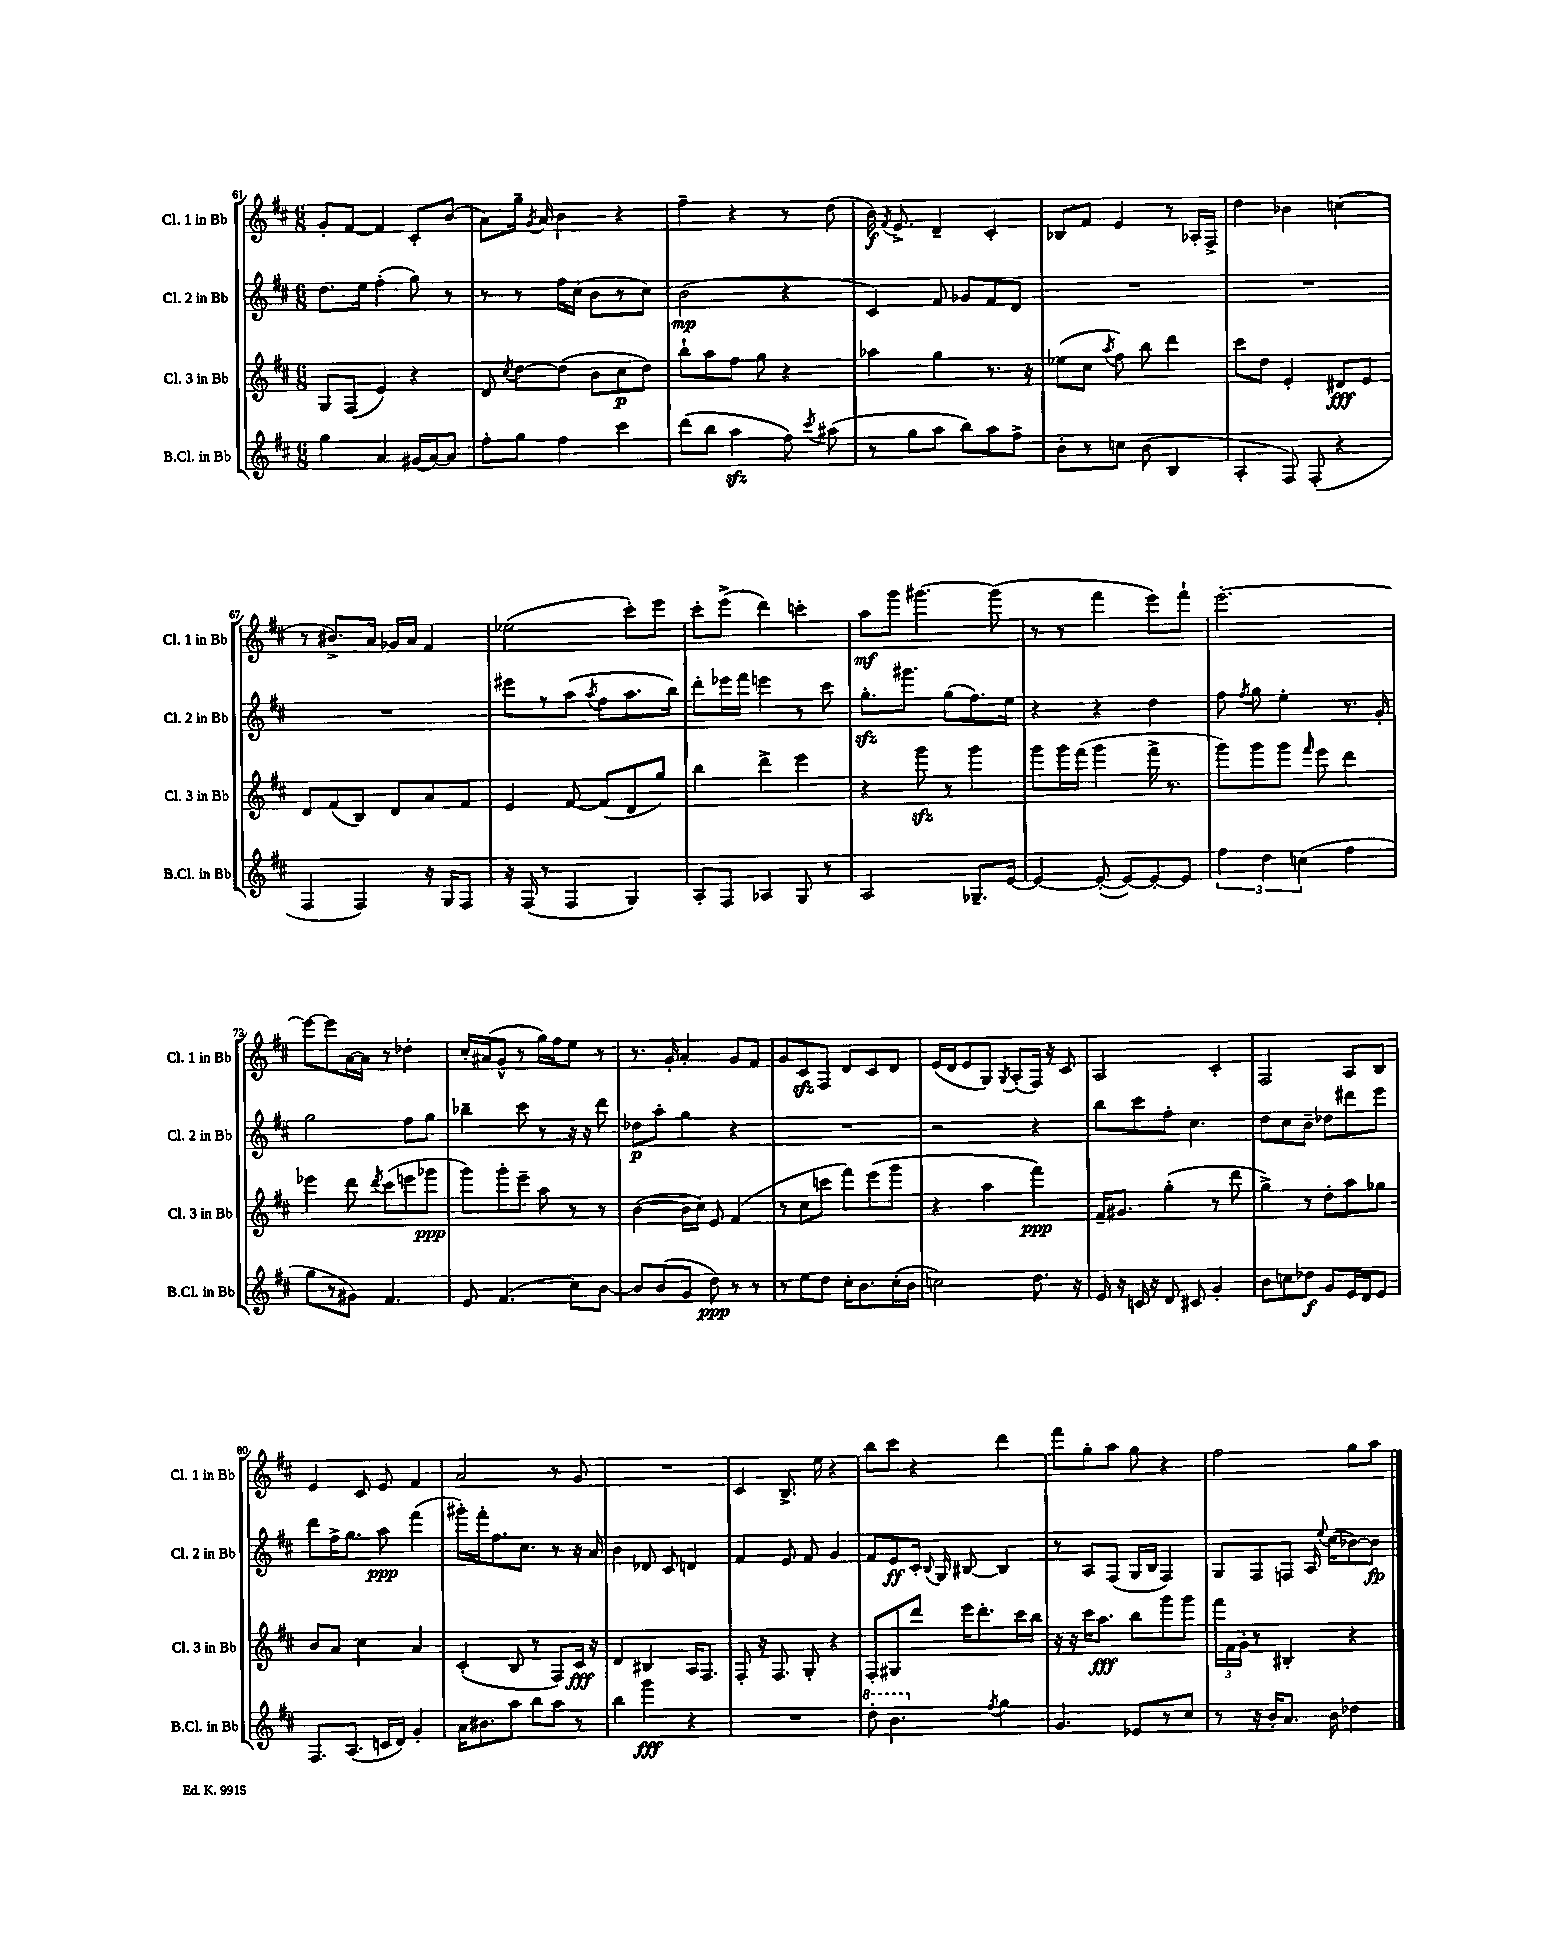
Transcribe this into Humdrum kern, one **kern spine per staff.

**kern	**dynam	**kern	**dynam	**kern	**dynam	**kern	**dynam
*part4	*part4	*part3	*part3	*part2	*part2	*part1	*part1
*staff4	*staff4	*staff3	*staff3	*staff2	*staff2	*staff1	*staff1
*I"B.Cl. in Bb	*	*I"Cl. 3 in Bb	*	*I"Cl. 2 in Bb	*	*I"Cl. 1 in Bb	*
*I'B.Cl. in Bb	*	*I'Cl. 3 in Bb	*	*I'Cl. 2 in Bb	*	*I'Cl. 1 in Bb	*
*clefG2	*	*clefG2	*	*clefG2	*	*clefG2	*
*k[f#c#]	*	*k[f#c#]	*	*k[f#c#]	*	*k[f#c#]	*
*M6/8	*	*M6/8	*	*M6/8	*	*M6/8	*
=61	=61	=61	=61	=61	=61	=61	=61
4gg\	.	8G/L	.	8.dd\L	.	8g'/L	.
.	.	(8F#/J	.	.	.	[8f#/J	.
.	.	.	.	16ee\Jk	.	.	.
4a/	.	4e/)	.	(4ff#'\	.	4f#/]	.
(16g#X/LL	.	4r	.	8gg\)	.	8c#'/L	.
[16a/J)	.	.	.	.	.	.	.
8a/J]	.	.	.	8r	.	(8b/J	.
=62	=62	=62	=62	=62	=62	=62	=62
8ff#'\L	.	8d/	.	8r	.	8a\L)	.
.	.	8qcc#/	.	.	.	.	.
8gg\J	.	[8dd\L	.	8r	.	16gg~\Jk	.
.	.	.	.	.	.	8qg/	.
.	.	.	.	.	.	16a/	.
4ff#\	.	(8dd\J]	.	16ff#\LL	.	4b\	.
.	.	.	.	(16cc#\JJ	.	.	.
.	.	8b\L	.	8b\L	.	.	.
4ccc#\	.	8cc#\	p	8r	.	4r	.
.	.	8dd\J)	.	8cc#\J)	.	.	.
=63	=63	=63	=63	=63	=63	=63	=63
(8ddd\L	.	8bb`\L	.	(2b\	mp	4ff#~\	.
8bb\J	.	8aa\	.	.	.	.	.
4aazz\	.	8ff#\J	.	.	.	4r	.
.	.	8gg\	.	.	.	.	.
8ff#\)	.	4r	.	4r	.	8r	.
8qccc#/	.	.	.	.	.	.	.
(8aa#X\	.	.	.	.	.	(8dd\	.
=64	=64	=64	=64	=64	=64	=64	=64
8r	.	4aa-X\	.	4c#/)	.	16b\)	f
.	.	.	.	.	.	8qf#/	.
.	.	.	.	.	.	8.e^/	.
8gg\L	.	.	.	.	.	.	.
8aa\J	.	4gg\	.	8f#/	.	4d~/	.
8bb\L)	.	.	.	8g-X/L	.	.	.
8aa\	.	8.r	.	8f#/	.	4c#'/	.
8ff#^\J	.	.	.	8d/J	.	.	.
.	.	16r	.	.	.	.	.
=65	=65	=65	=65	=65	=65	=65	=65
8b'\L	.	(8ee-X\L	.	2.r	.	8B-X/L	.
8r	.	8cc#\J	.	.	.	8f#/J	.
.	.	8qaa/	.	.	.	.	.
8ccn\J	.	8ff#\)	.	.	.	4e/	.
(8b\	.	8bb\	.	.	.	.	.
4B/	.	4ddd\	.	.	.	8r	.
.	.	.	.	.	.	16A-X'/LL	.
.	.	.	.	.	.	16F#^/JJ	.
=66	=66	=66	=66	=66	=66	=66	=66
4A'/	.	8ccc#\L	.	2.r	.	4dd\	.
.	.	8dd\J	.	.	.	.	.
8F#/)	.	4e'/	.	.	.	4b-X\	.
(8F#'/	.	.	.	.	.	.	.
4r	.	8d#X/L	fff	.	.	(4ccn\	.
.	.	8e/J	.	.	.	.	.
!!LO:LB:g=z
=67	=67	=67	=67	=67	=67	=67	=67
4F#/	.	8d/L	.	2.r	.	8r	.
.	.	(8f#/	.	.	.	8.b#X^/L)	.
4F#/)	.	8B/J)	.	.	.	.	.
.	.	.	.	.	.	16a/Jk	.
.	.	8d/L	.	.	.	16g-X/LL	.
.	.	.	.	.	.	16a/JJ	.
16r	.	8a/	.	.	.	4f#/	.
16G/KL	.	.	.	.	.	.	.
8F#/J	.	8f#/J	.	.	.	.	.
=68	=68	=68	=68	=68	=68	=68	=68
16r	.	4e/	.	8eee#X\L	.	(2ee-X\	.
(16F#/	.	.	.	.	.	.	.
8r	.	.	.	8r	.	.	.
4F#/	.	[8f#/	.	(8aa\J	.	.	.
.	.	.	.	8qaa/	.	.	.
.	.	(8f#/L]	.	8ff#\L	.	.	.
4G/)	.	8d/	.	8.aa\	.	8ccc#'\L)	.
.	.	8gg/J)	.	.	.	8eee\J	.
.	.	.	.	16bb\Jk)	.	.	.
=69	=69	=69	=69	=69	=69	=69	=69
8A'/L	.	4bb\	.	8ddd'\L	.	8ccc#'\L	.
8F#/J	.	.	.	16eee-X\L	.	(8eee^\J	.
.	.	.	.	16fff#\JJ	.	.	.
4A-X/	.	4ddd^\	.	4eeen\	.	4ddd\)	.
8G/	.	4eee\	.	8r	.	4cccn'\	.
8r	.	.	.	8ccc#\	.	.	.
=70	=70	=70	=70	=70	=70	=70	=70
2A/	.	4r	.	8.ggzz'\L	.	8aa\L	mf
.	.	.	.	.	.	8ggg\J	.
.	.	.	.	8.ggg#X\J	.	.	.
.	.	8gggzz\	.	.	.	[4.ggg#X\	.
.	.	8r	.	(8gg\L	.	.	.
8.G-X~/L	.	4ggg\	.	8.ff#\)	.	.	.
.	.	.	.	.	.	(8ggg#\]	.
[16e/Jk	.	.	.	16ee\Jk	.	.	.
=71	=71	=71	=71	=71	=71	=71	=71
4e/_	.	8ggg\L	.	4r	.	8r	.
.	.	16ggg\L	.	.	.	8r	.
.	.	(16fff#\JJ	.	.	.	.	.
(8e'/_	.	4ggg\	.	4r	.	4fff#\	.
8e/L_)	.	.	.	.	.	.	.
8e'/_	.	16fff#^\	.	4dd\	.	8eee\L)	.
.	.	8.r	.	.	.	.	.
8e/J]	.	.	.	.	.	8fff#`\J	.
=72	=72	=72	=72	=72	=72	=72	=72
6ff#\	.	8ggg\L)	.	8ff#\	.	[2.eee'\	.
.	.	.	.	8qff#/	.	.	.
.	.	8ggg\	.	8gg\	.	.	.
6dd\	.	.	.	.	.	.	.
.	.	8ggg\J	.	4ee'\	.	.	.
(6ccn\	.	.	.	.	.	.	.
.	.	16qqfff#/	.	.	.	.	.
.	.	8eee\	.	.	.	.	.
4ff#\	.	4ddd\	.	8.r	.	.	.
.	.	.	.	16g'/	.	.	.
!!LO:LB:g=z
=73	=73	=73	=73	=73	=73	=73	=73
8gg\L	.	4eee-X\	.	2gg\	.	8eee\L_	.
8r	.	.	.	.	.	8eee\]	.
8g#X\J)	.	8ddd\	.	.	.	[16a\L	.
.	.	.	.	.	.	16a\JJ]	.
.	.	8qddd/	.	.	.	.	.
4.f#/	.	(8ccc#\L	.	.	.	8r	.
.	.	8eeen\	.	8ff#\L	.	4dd-X'\	.
.	.	8ggg-X\J	ppp	8gg\J	.	.	.
=74	=74	=74	=74	=74	=74	=74	=74
8e/	.	8ggg\L)	.	4bb-X~\	.	16cc#'/LL	.
.	.	.	.	.	.	(16a#X/J	.
(4.f#/	.	8ggg'\	.	.	.	8g^^/J	.
.	.	8eee~\J	.	8ccc#\	.	8r	.
.	.	8aa\	.	8r	.	16gg\LL)	.
.	.	.	.	.	.	16ff#\J	.
8cc#\L)	.	8r	.	16r	.	8ee\J	.
.	.	.	.	16r	.	.	.
[8b\J	.	8r	.	8ddd\	.	8r	.
=75	=75	=75	=75	=75	=75	=75	=75
8b/L]	.	([4b\	.	8dd-X\L	p	8.r	.
(8b/	.	.	.	8aa'\J	.	.	.
.	.	.	.	.	.	16g'/	.
8g/J	.	16b\LL]	.	4gg\	.	4a'/	.
.	.	16cc#\JJ)	.	.	.	.	.
8dd\)	ppp	8e/	.	.	.	.	.
8r	.	(4f#/	.	4r	.	8g/L	.
8r	.	.	.	.	.	8f#/J	.
=76	=76	=76	=76	=76	=76	=76	=76
8r	.	8r	.	2.r	.	8g/L	.
8ee\L	.	8cc#\L	.	.	.	8c#zz/	.
8dd\J	.	8cccn\J	.	.	.	8F#/J	.
16cc#'\KL	.	8fff#\L)	.	.	.	8d/L	.
8.b\	.	.	.	.	.	.	.
.	.	(8eee\	.	.	.	8c#/	.
(16cc#'\L	.	8ggg\J	.	.	.	8d/J	.
16b\JJ	.	.	.	.	.	.	.
=77	=77	=77	=77	=77	=77	=77	=77
2ccn\)	.	4r	.	2r	.	(16e/LL	.
.	.	.	.	.	.	16d/J	.
.	.	.	.	.	.	8e/	.
.	.	4aa\	.	.	.	8G/J)	.
.	.	.	.	.	.	8qG/	.
.	.	.	.	.	.	(8A'/L	.
8.dd\	.	4fff#\)	ppp	4r	.	16F#/Jk)	.
.	.	.	.	.	.	16r	.
.	.	.	.	.	.	8c#/	.
16r	.	.	.	.	.	.	.
=78	=78	=78	=78	=78	=78	=78	=78
16e/	.	16f#~/KL	.	8bb\L	.	2A/	.
16r	.	8.g#X/J	.	.	.	.	.
16cn/	.	.	.	8ccc#\	.	.	.
16r	.	.	.	.	.	.	.
8d/	.	(4gg'\	.	8ff#'\J	.	.	.
8c#X/	.	.	.	4.cc#\	.	.	.
4g'/	.	8r	.	.	.	4c#'/	.
.	.	8ddd\	.	.	.	.	.
=79	=79	=79	=79	=79	=79	=79	=79
8b\L	.	4gg^\)	.	8dd\L	.	2F#/	.
8ccn\	.	.	.	8cc#\	.	.	.
8dd-X\J	f	8r	.	8b~\J	.	.	.
8g/L	.	8dd'\L	.	8dd-X\L	.	.	.
16e/L	.	8aa\	.	8ddd#X\	.	8A/L	.
16d/J	.	.	.	.	.	.	.
8e/J	.	8gg-X\J	.	8eee\J	.	8B/J	.
!!LO:LB:g=z
=80	=80	=80	=80	=80	=80	=80	=80
8.F#/L	.	8b/L	.	8ddd\L	.	4e/	.
.	.	8a/J	.	16ff#^\K	.	.	.
(8.A/J	.	.	.	8.gg\J	.	.	.
.	.	4cc#\	.	.	.	8c#/	.
16cn/LL	.	.	.	8aa\	ppp	8e/	.
16d/JJ)	.	.	.	.	.	.	.
4g'/	.	4a/	.	(4fff#\	.	4f#/	.
=81	=81	=81	=81	=81	=81	=81	=81
16a\KL	.	(4c#'/	.	16ggg#X'\LL)	.	2a/	.
8.b#X\	.	.	.	16fff#'\J	.	.	.
.	.	.	.	8.ff#\	.	.	.
8aa\J	.	8B/	.	.	.	.	.
.	.	.	.	8.cc#\J	.	.	.
8bb\L	.	8r	.	.	.	.	.
8aa\J	.	8F#/L)	.	8r	.	8r	.
8r	.	16c#/Jk	fff	16r	.	8g/	.
.	.	16r	.	16a/	.	.	.
=82	=82	=82	=82	=82	=82	=82	=82
4bb\	.	4d/	.	4b\	.	2.r	.
4ggg\	fff	4B#X/	.	8d-X/	.	.	.
.	.	.	.	8c#/	.	.	.
4r	.	16A/KL	.	4dn/	.	.	.
.	.	8.F#/J	.	.	.	.	.
=83	=83	=83	=83	=83	=83	=83	=83
2.r	.	8F#'/	.	4f#/	.	4c#/	.
.	.	16r	.	.	.	.	.
.	.	8.F#/	.	.	.	.	.
.	.	.	.	8e/	.	8.B^/	.
.	.	8G'/	.	8f#/	.	.	.
.	.	.	.	.	.	16ee\	.
.	.	4r	.	4g/	.	4r	.
=84	=84	=84	=84	=84	=84	=84	=84
*8va	*	*	*	*	*	*	*
8ddd'\	.	8F#'/L	.	8f#/L	.	8bb\L	.
4.bb\	.	8G#X/	.	8e/	ff	8ccc#\J	.
.	.	8ddd/J	.	16c#'/Jk	.	4r	.
.	.	.	.	8qqB/	.	.	.
.	.	.	.	16G/	.	.	.
.	.	16eee\KL	.	[8B#X/	.	.	.
.	.	8.ddd'\	.	.	.	.	.
*X8va	*	*	*	*	*	*	*
8qff#/	.	.	.	.	.	.	.
4gg\	.	.	.	4B#/]	.	4ddd\	.
.	.	16ccc#\L	.	.	.	.	.
.	.	16bb\JJ	.	.	.	.	.
=85	=85	=85	=85	=85	=85	=85	=85
4.g/	.	16r	.	8r	.	8fff#\L	.
.	.	16r	.	.	.	.	.
.	.	16ccc#\KL	.	8A/L	.	8gg'\	.
.	.	8.aa\J	fff	.	.	.	.
.	.	.	.	(8F#/J	.	8aa\J	.
8e-X/L	.	8bb\L	.	16G/LL	.	8gg\	.
.	.	.	.	16B/JJ	.	.	.
8r	.	8ggg\	.	4F#/)	.	4r	.
8cc#/J	.	8ggg\J	.	.	.	.	.
=86	=86	=86	=86	=86	=86	=86	=86
8r	.	24fff#\LL	.	8G/L	.	2ff#\	.
.	.	24f#\	.	.	.	.	.
.	.	24g'\JJ	.	.	.	.	.
16r	.	8r	.	8F#/	.	.	.
16b'/KL	.	.	.	.	.	.	.
8.a/J	.	4B#X'/	.	8Fn/J	.	.	.
.	.	.	.	16A/	.	.	.
.	.	.	.	8qqee/	.	.	.
16b\	.	.	.	(16cc#\KL	.	.	.
4dd-X\	.	4r	.	[8b-X\)	.	8gg\L	.
.	.	.	.	8b-\J]	fp	8aa\J	.
==	==	==	==	==	==	==	==
*-	*-	*-	*-	*-	*-	*-	*-
